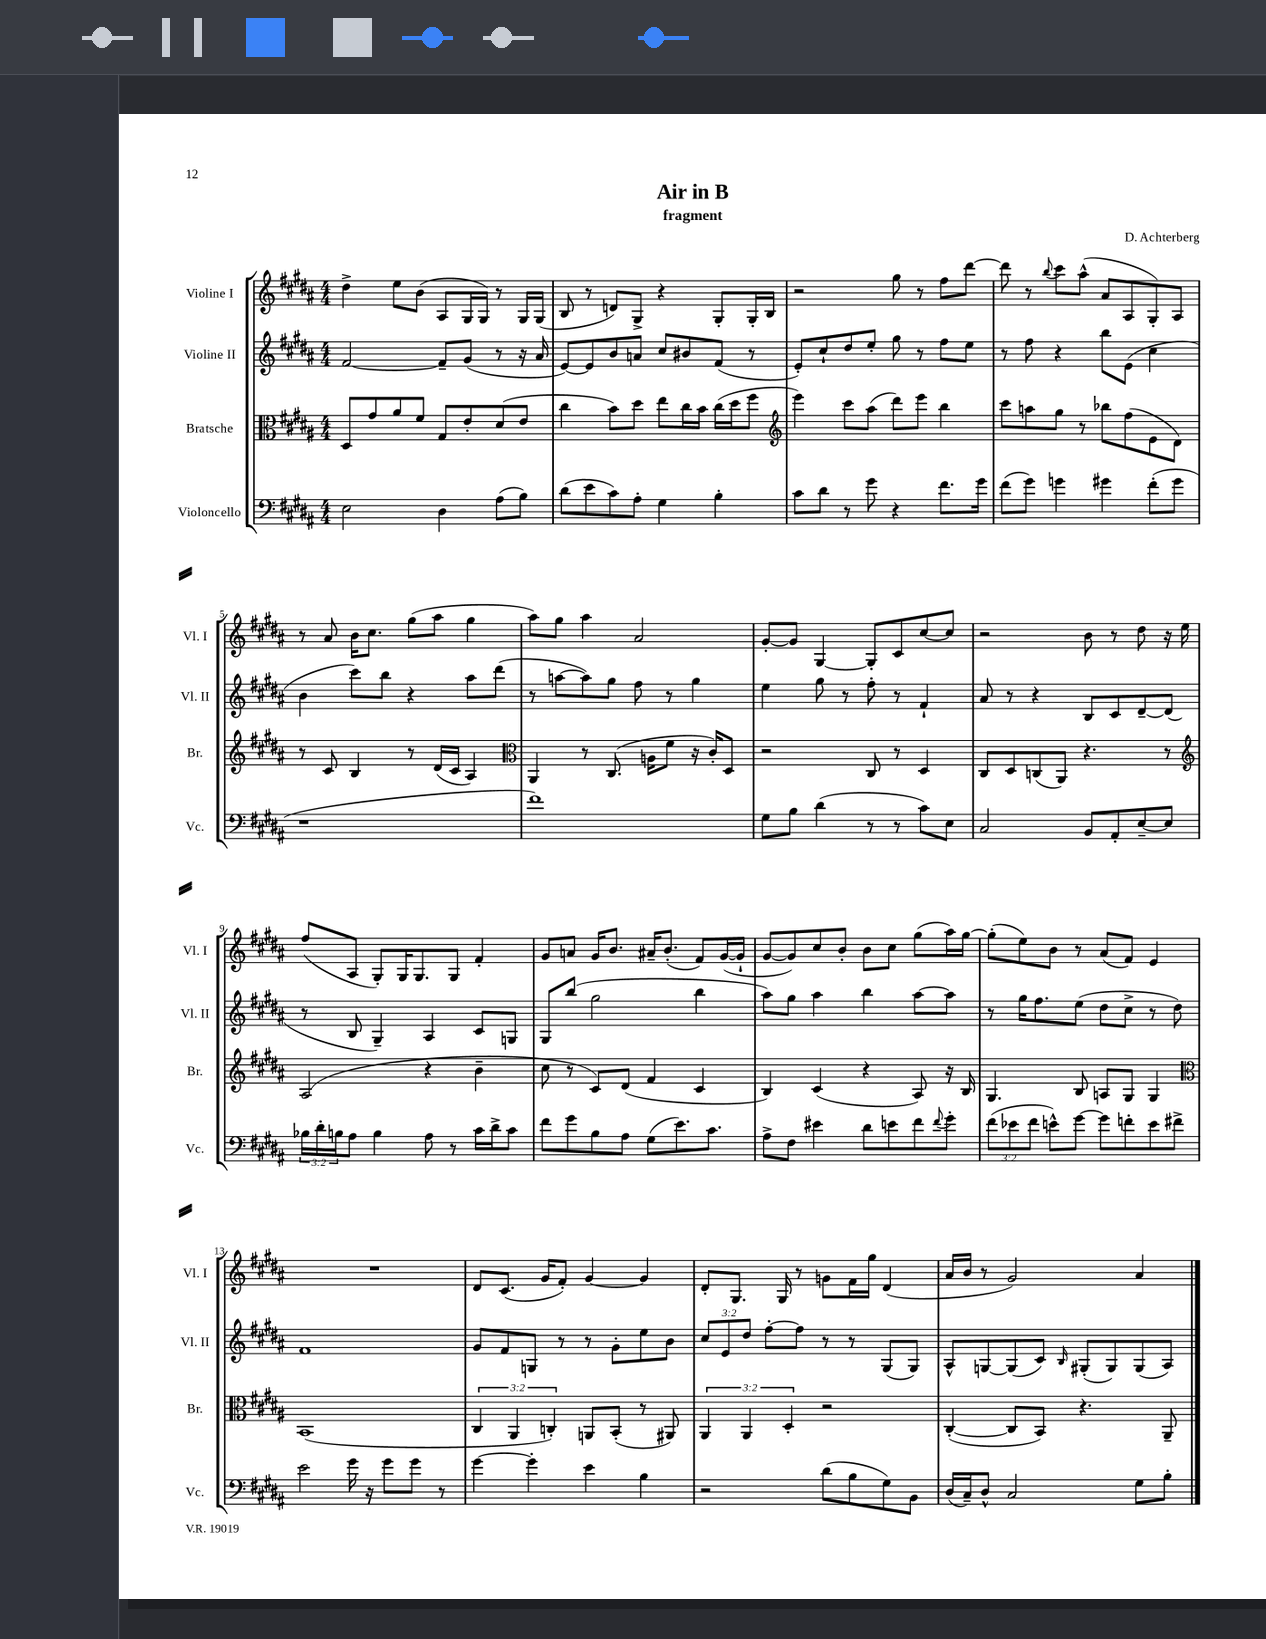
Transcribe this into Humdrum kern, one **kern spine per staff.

**kern	**kern	**kern	**kern
*staff4	*staff3	*staff2	*staff1
*clefF4	*clefC3	*clefG2	*clefG2
*k[f#c#g#d#a#]	*k[f#c#g#d#a#]	*k[f#c#g#d#a#]	*k[f#c#g#d#a#]
*M4/4	*M4/4	*M4/4	*M4/4
2E	8D#	[2f#	4dd#^
.	8g#	.	.
.	8a#	.	8ee
.	8f#	.	(8b
4D#	8G#	8f#~]	8A#
.	8e'	(8g#	16G#
.	.	.	16G#)
(8A#	(8d#	8r	8r
8B)	8e	16r	16G#
.	.	16a#	(16G#
=	=	=	=
(8d#	4cc#	[8e)	8B
8e	.	8e]	8r
8c#)	8b)	8b	8d)
8A#'	8dd#	8a	8G#^
4G#	8ee	8cc#	4r
.	16cc#	8b#	.
.	16b	.	.
4B'	(16cc#	(8f#	8G#'
.	16dd#	.	.
.	8ff#	8r	16G#'
.	.	.	16B
=	=	=	=
*	*clefG2	*	*
8c#	4eee)	8e')	2r
8d#	.	8cc#`	.
8r	8ccc#	8dd#	.
8g#	(8aa#	8ee'	.
4r	8ddd#)	8gg#	8gg#
.	8eee	8r	8r
8.f#	4bb	8ff#	8ff#
.	.	8ee	[8ddd#
16g#	.	.	.
=	=	=	=
(8f#	8ccc#	8r	8ddd#]
8g#)	8aa	8ff#	8r
.	.	.	8qqbb
4g	8gg#	4r	8ccc#
.	8r	.	(8aa#^^
4g#	8bb-	8bb	8a#
.	(8ff#	(8e	8A#
(8f#'	8e	4cc#	8G#')
8g#	8d#)	.	8A#
=	=	=	=
1r	8r	4b	8r
.	8c#	.	8a#
.	4B	8ccc#)	16b
.	.	.	8.cc#
.	.	8bb	.
.	8r	4r	(8gg#
.	(16d#	.	8aa#
.	16c#	.	.
.	4A#)	8aa#	4gg#
.	.	(8ddd#	.
=	=	=	=
*	*clefC3	*	*
1f#)	4AA#	8r	8aa#)
.	.	[8aa	8gg#
.	8r	8aa])	4aa#
.	(8.C#	8gg#	.
.	.	8ff#	2a#
.	16A	.	.
.	8f#	8r	.
.	16r	4gg#	.
.	16c#')	.	.
.	8D#	.	.
=	=	=	=
8G#	2r	4ee	[8g#'
8B	.	.	8g#]
(4d#	.	8gg#	[4G#
.	.	8r	.
8r	8C#	8ff#'	8G#']
8r	8r	8r	8c#
8c#)	4D#	4f#`	[8cc#
8E	.	.	8cc#]
=	=	=	=
2C#	8C#	8a#	2r
.	8D#	8r	.
.	(8C	4r	.
.	8AA#)	.	.
8BB	4.r	8B	8b
8AA#'	.	8c#	8r
[8E~	.	[8d#~	8dd#
8E]	8r	(8d#]	16r
.	.	.	16ee
=	=	=	=
*	*clefG2	*	*
24B-	(2A#	8r	(8ff#
24d#'	.	.	.
24B	.	.	.
8A#	.	8B	8A#
4B	.	4G#~)	8G#')
.	.	.	16G#
.	.	.	8.G#
8A#	4r	4A#	.
8r	.	.	8G#
16c#	4b~	8c#	4f#'
16d#^	.	.	.
8c#	.	8G	.
=	=	=	=
8f#	8cc#	8G#	8g#
8g#	8r	(8bb	8a
8B	8c#)	2gg#	16g#
.	.	.	8.b
8A#	(8d#	.	.
(8G#	4f#	.	16a#~
.	.	.	(8.b'
8.e)	.	.	.
.	4c#	4bb	8f#)
8.c#	.	.	.
.	.	.	([16g#
.	.	.	16g#`]
=	=	=	=
8A#^	4B)	8aa#)	[8g#
8F#	.	8gg#	8g#])
4e#	(4c#	4aa#	8cc#
.	.	.	8b'
8d#	4r	4bb	8b
8e	.	.	8cc#
8f#	8A#)	[8aa#	(8gg#
8qqf#	.	.	.
8g#'	16r	8aa#]	16aa#)
.	16B	.	[16gg#
=	=	=	=
(12f#	4.G#	8r	(8gg#']
12e-	.	.	.
.	.	16gg#	8ee)
12f#	.	.	.
.	.	8.ff#	.
8e^^)	.	.	8b
[8g#	8B	(8ee	8r
8g#]	8A	8dd#	(8a#
8f'	8G#	8cc#^	8f#)
8e	4G#	8r	4e
8f#^	.	8dd#)	.
=	=	=	=
*	*clefC3	*	*
2e	(1BB	1f#	1r
16g#	.	.	.
16r	.	.	.
8g#	.	.	.
8g#	.	.	.
8r	.	.	.
=	=	=	=
[4g#	6C#	8g#	8d#
.	.	8f#	(8.c#
.	6AA#	.	.
4g#']	.	8G	.
.	.	.	16g#
.	6C')	.	.
.	.	8r	8f#')
4e	8AA	8r	[4g#
.	(8BB'	8g#'	.
4B	8r	8ee	4g#]
.	8AA#)	8b	.
=	=	=	=
2r	6AA#	12cc#	8d#'
.	.	12e	.
.	.	.	8.G#
.	6AA#	12dd#	.
.	.	[8ff#'	.
.	.	.	16G#
.	6D#'	.	.
.	.	8ff#]	8r
(8d#	2r	8r	8g
8B	.	8r	16f#
.	.	.	16gg#
8G#)	.	(8G#	(4d#
8BB	.	8G#)	.
=	=	=	=
(16D#	([4C#'	8A#^^	16a#
16C#~)	.	.	16b
8D#^^	.	[8G	8r
2C#	8C#]	(8G]	2g#)
.	8BB)	8c#)	.
.	.	16qqB	.
.	4.r	(8G#'	.
.	.	8G#)	.
8G#	.	(8G#	4a#
8B'	8AA#~	8A#)	.
==	==	==	==
*-	*-	*-	*-
